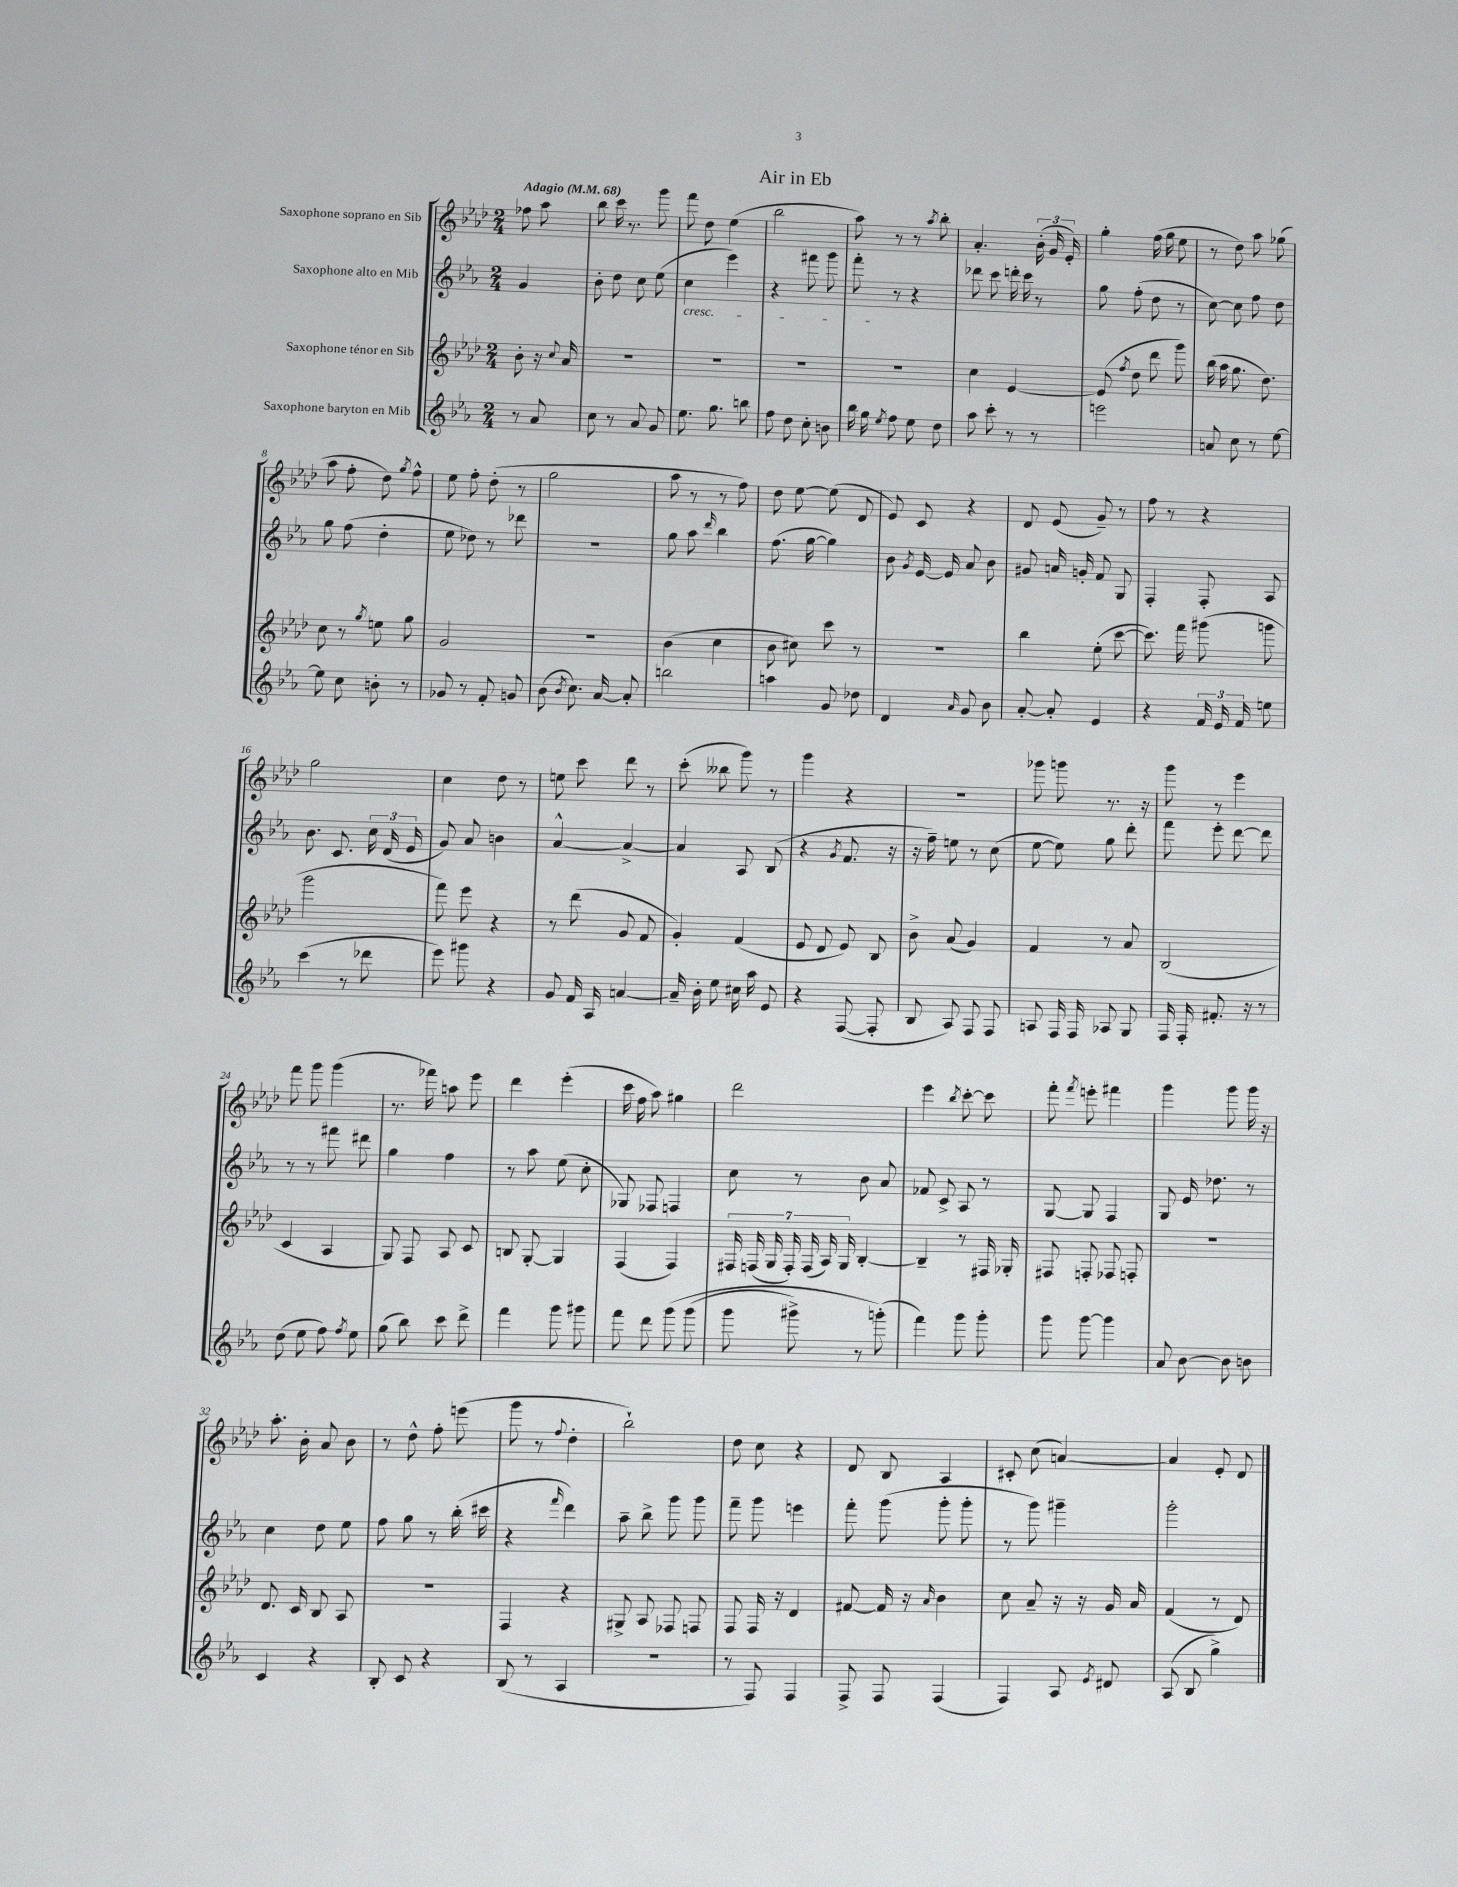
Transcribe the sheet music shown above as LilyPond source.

\header { title = "Air in Eb" }
<<
\new StaffGroup <<
\new Staff = "s0" \with { instrumentName = "Saxophone soprano en Sib" } {
    \clef treble \key aes \major \numericTimeSignature \time 2/4 \partial 4 \tempo "Adagio" 4 = 68
    \autoBeamOff fes''8 aes''8 |
    bes''8 c'''16 r8. g'''8 |
    f'''8 des''8 ees''4( |
    bes''2 |
    aes''8) r8 r8 \acciaccatura { aes''8 } bes''8-. |
    aes'4.-. \tuplet 3/2 { bes'16-.( g'16 ees'16-.) } |
    g''4-. f''16( g''16 ees''8 |
    r8 des''8) aes''8 ges''8( |
    aes''8 f''8-. des''8) \acciaccatura { g''8 } f''8-^ |
    ees''8 f''8-. des''8-.( r8 |
    g''2 |
    aes''8 r8 r8 f''8) |
    des''8 ees''8~ ees''8( des'8 |
    ees'8) c'8 r4 |
    des'8 ees'8( g'8--) r8 |
    f''8 r8 r4 |
    g''2 |
    c''4 des''8 r8 |
    e''8 c'''8 des'''8 r8 |
    c'''8-.( beses''8 g'''8) r8 |
    g'''4 r4 |
    R2 |
    ges'''8 g'''8 r8. r16 |
    g'''8 r8 ees'''4 |
    f'''8 g'''8 g'''4( |
    r8. fes'''16) a''8 ees'''8 |
    des'''4 ees'''4-.( |
    c'''16 f''16 aes''8) gis''4 |
    des'''2 |
    ees'''4 \acciaccatura { bes''8 } c'''8~-. c'''8 |
    f'''8-. \acciaccatura { f'''8 } e'''8-. fis'''4 |
    g'''4 g'''8 g'''16 r16 |
    aes''8.-. bes'16-. aes'8 bes'8 |
    r8 des''8-^ f''8-. e'''8( |
    g'''8 r8 \appoggiatura { f''8 } des''4-. |
    bes''2-!) |
    des''8 c''8 r4 |
    des'8 bes8 aes4 |
    cis'8-. c''8( a'4~) |
    a'4 ees'8-. des'8 \bar "|." |
}
\new Staff = "s1" \with { instrumentName = "Saxophone alto en Mib" } {
    \clef treble \key ees \major \numericTimeSignature \time 2/4 \partial 4
    \autoBeamOff g'4 |
    bes'8-. d''8 c''8 ees''8( |
    c''4\cresc ees'''4) |
    r4 fis'''8 g'''8 |
    f'''8-.\! r8 r4 |
    des'''8 c'''8 d'''16-. c'''16 r8 |
    g''8 f''8-.( d''8 r8 |
    c''8~) c''8 f''8 d''8 |
    g''8 f''8( d''4-. |
    ees''8 des''8) r8 des'''8 |
    R2 |
    g''8 aes''8 \grace { d'''16 } bes''4 |
    f''8.( g''16~ g''4) |
    bes'8 \acciaccatura { g'8 } ees'16~ ees'16 aes'8 bes'8 |
    gis'8 a'16 g'16-. f'8 g8 |
    f4-. f8-. aes8 |
    bes'8. c'8. \tuplet 3/2 { c''16 d'16( ees'16 } |
    g'8) aes'8 b'4 |
    aes'4~-^ aes'4~-> |
    aes'4 aes8 bes8( |
    r4 \acciaccatura { g'8 } f'8. r16 |
    r16 f''16--) e''8 r8 c''8( |
    ees''8~ ees''8) g''8 d'''8-. |
    f'''8 ees'''8-. d'''8~ d'''8 |
    r8 r8 fis'''8 dis'''8 |
    g''4 f''4 |
    r8 aes''8 ees''8( c''8-. |
    ges8) fes8 f4 |
    c''8 r8 bes'8 aes'8 |
    fes'8 c'8-> aes8 r8 |
    g8~ g8 f4 |
    g8 ees'16 des''8. r8 |
    c''4 d''8 ees''8 |
    f''8 g''8 r8 bes''16-.( cis'''16 |
    r4 \grace { f'''16 } d'''4) |
    aes''8-- bes''8-> g'''8 g'''8 |
    f'''8-- g'''8 e'''4 |
    f'''8-. g'''8( g'''8-. g'''8-. |
    r8 g'''8) gis'''4-- |
    g'''2-. \bar "|." |
}
\new Staff = "s2" \with { instrumentName = "Saxophone ténor en Sib" } {
    \clef treble \key aes \major \numericTimeSignature \time 2/4 \partial 4
    \autoBeamOff bes'8-. r16 \appoggiatura { c''8 } aes'16 |
    R2 |
    R2 |
    R2 |
    R2 |
    c''4 ees'4~ |
    ees'8( \acciaccatura { f''8 } des''8 des'''8 g'''8) |
    bes''16( aes''16 g''8. des''8.) |
    c''8 r8 \acciaccatura { g''8 } e''8 g''8 |
    g'2 |
    R2 |
    bes'4( c''4 |
    bes'8 cis''8) c'''8 r8 |
    R2 |
    bes''4 ees''8-.( c'''8~ |
    c'''8.) f'''16 gis'''8( g'''8 |
    g'''2 |
    f'''8) ees'''8 r4 |
    r8 des'''8( g'8 f'8 |
    g'4-.) f'4( |
    ees'8 des'8 ees'8) bes8 |
    bes'8-> aes'8( g'4) |
    f'4 r8 aes'8 |
    bes2( |
    c'4 aes4 |
    g8) f8 aes8 c'8 |
    b8 g8~-. g4 |
    f4( f4) |
    \tuplet 7/4 { fis16 f16( g16 f16-.) f16( aes16) g16 } bes4~-. |
    bes4-- r8 fis16 ges16-. |
    fis8 f8-. fes8 f8-. |
    r2 |
    des'8. c'16 bes8 aes8 |
    R2 |
    f4 r4 |
    gis8-> aes8 fes8 f8 |
    f8 f16 r16 des'4 |
    fis'8~ fis'16 r16 \grace { aes'16 } bes'4 |
    c''8 aes'8-- r16 r16 g'16 aes'16 |
    f'4( r8 des'8) \bar "|." |
}
\new Staff = "s3" \with { instrumentName = "Saxophone baryton en Mib" } {
    \clef treble \key ees \major \numericTimeSignature \time 2/4 \partial 4
    \autoBeamOff r8 aes'8 |
    c''8 r8 aes'8 g'8 |
    ees''8. g''8. b''8 |
    f''8 d''8 c''8-. b'8 |
    bes''16 g''16 \acciaccatura { ees''8 } f''8 ees''8 d''8 |
    aes''8 c'''8-. r8 r8 |
    e'''2 |
    a'8 c''8 r8 ees''8~ |
    ees''8 c''8 b'8-. r8 |
    ges'8 r8 f'8-. g'8 |
    bes'8( \acciaccatura { bes'8 } c''8.) aes'16~ aes'8-. |
    b''2 |
    a''4 g'8 des''8 |
    d'4 \grace { aes'16 } g'8 bes'8 |
    aes'8~-. aes'8-. ees'4 |
    r4 \tuplet 3/2 { f'16 ees'16 f'16 } e''8 |
    c'''4( r8 des'''8 |
    ees'''8) gis'''8 r4 |
    g'8 f'16 aes16 a'4~ |
    a'16-- bes'16-. ees''8 cis''16 aes''16 ees'8 |
    r4 f8~( f8-. |
    bes8 aes8) f8 f8 |
    a8 f16 f16 aes8 g8 |
    f16 f16-. fis'8.-. r16 r8 |
    d''8( ees''8 f''8) \acciaccatura { f''8 } ees''8 |
    g''8( bes''8) c'''8 d'''8-> |
    f'''4 g'''8 gis'''8 |
    f'''8 d'''8 g'''8\( g'''8( |
    g'''8 gis'''8->) r8 g'''8-.(\) |
    f'''4) g'''8 g'''8-. |
    g'''8 g'''8~ g'''4 |
    aes'8 bes'8~ bes'8 b'8 |
    c'4 r4 |
    bes8-. c'8 r4 |
    bes8( r8 aes4 |
    R2 |
    r8 f8) f4 |
    f8-> f8 f4( |
    f4) aes8 \acciaccatura { ees'8 } dis'8 |
    aes8( bes8 g''4->) \bar "|." |
}
>>
>>
